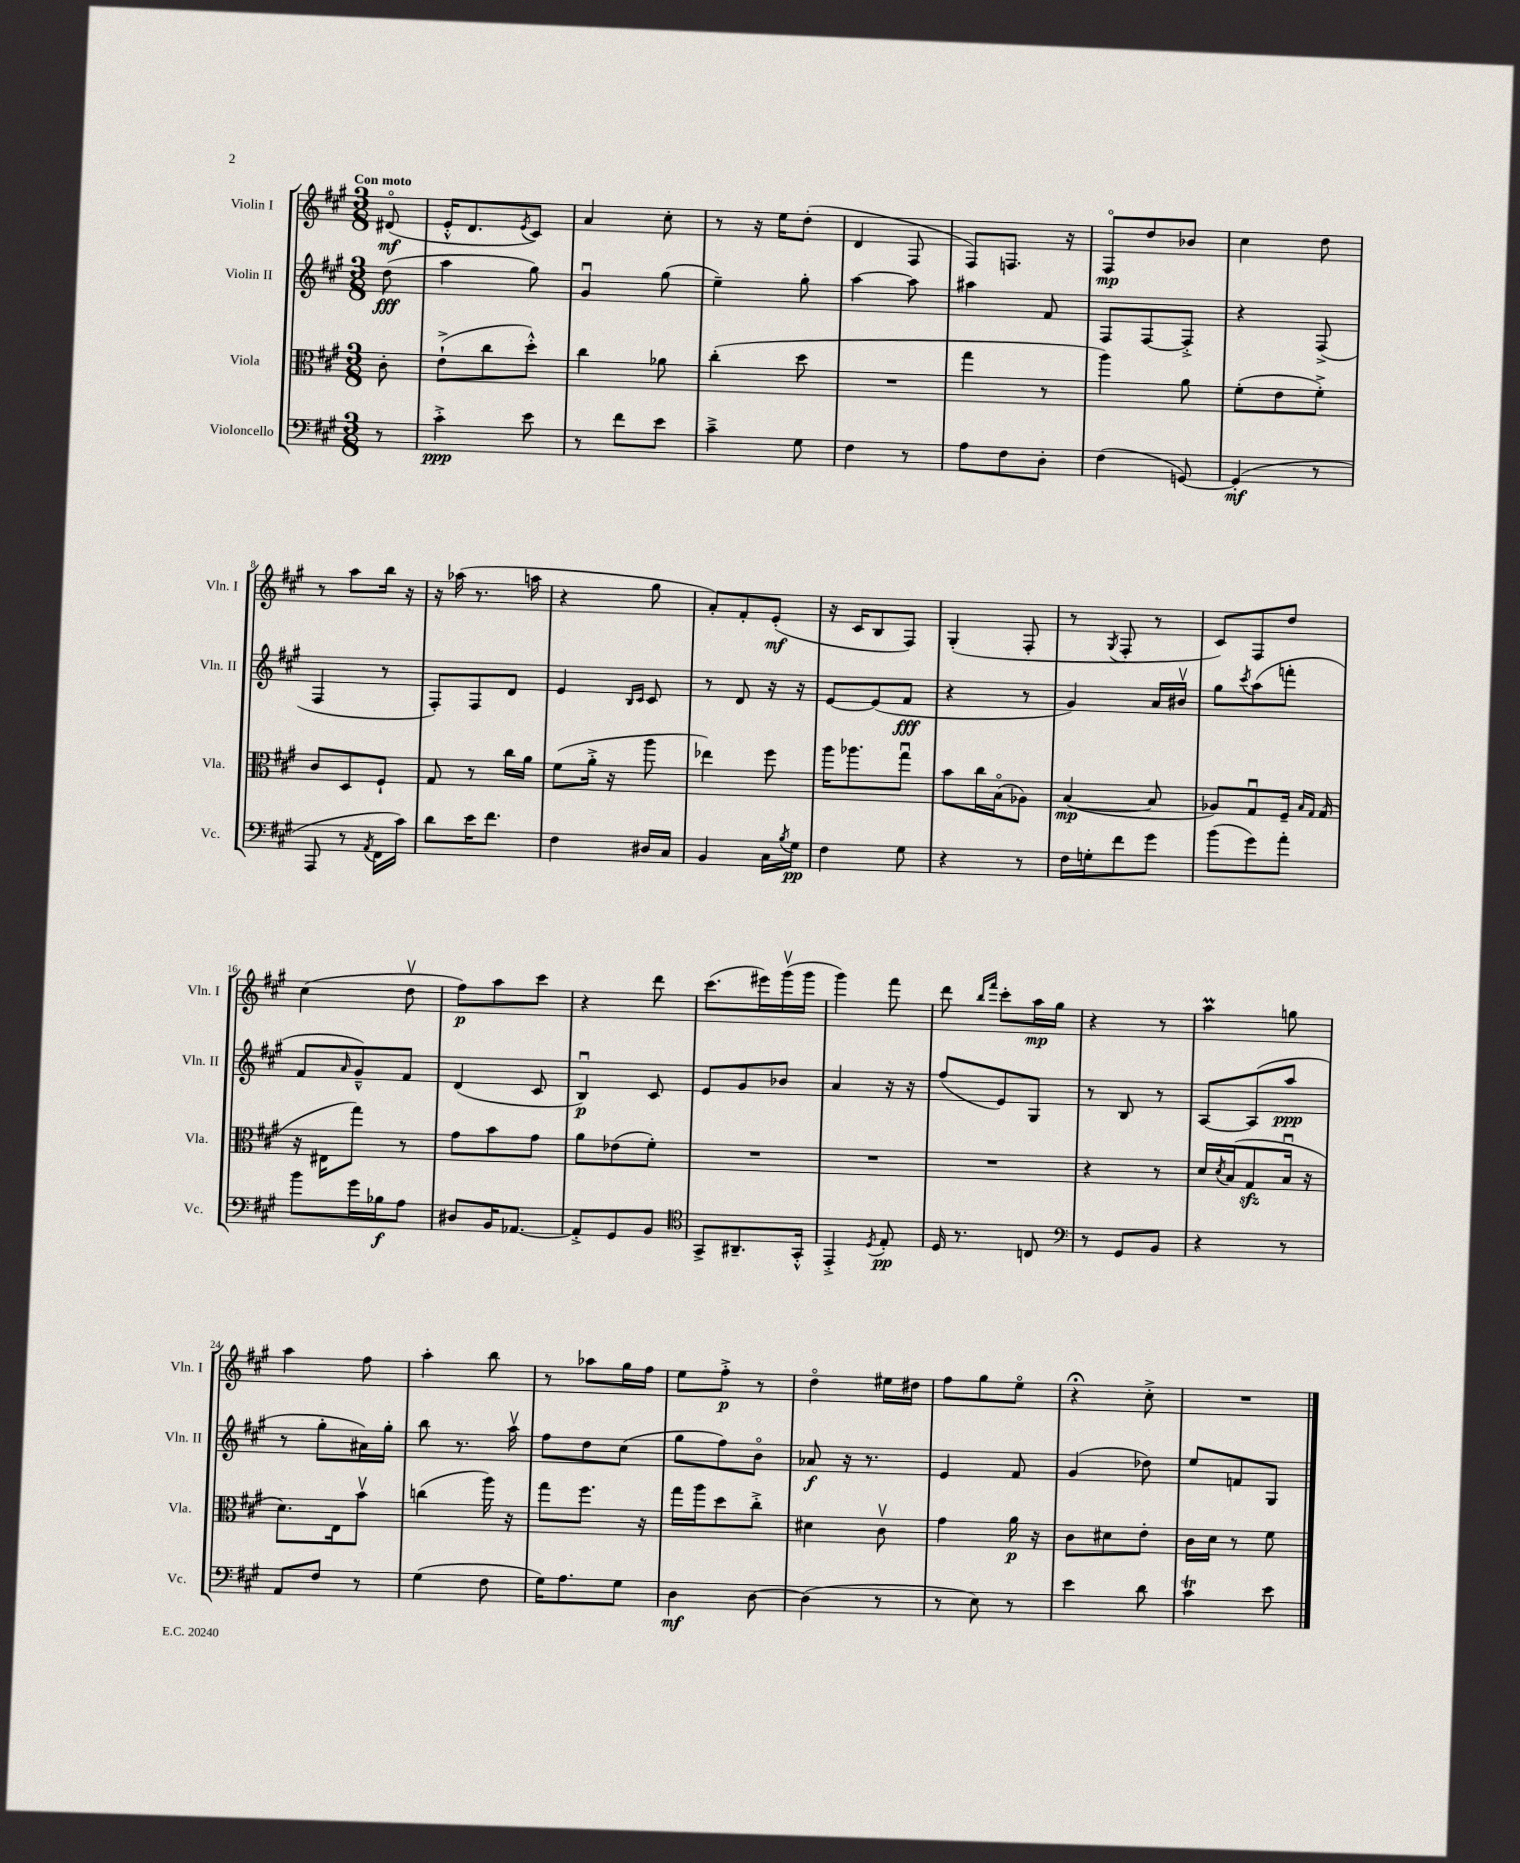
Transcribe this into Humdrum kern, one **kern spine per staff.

**kern	**dynam	**kern	**dynam	**kern	**dynam	**kern	**dynam
*part4	*part4	*part3	*part3	*part2	*part2	*part1	*part1
*staff4	*staff4	*staff3	*staff3	*staff2	*staff2	*staff1	*staff1
*I"Violoncello	*	*I"Viola	*	*I"Violin II	*	*I"Violin I	*
*I'Vc.	*	*I'Vla.	*	*I'Vln. II	*	*I'Vln. I	*
*clefF4	*	*clefC3	*	*clefG2	*	*clefG2	*
*k[f#c#g#]	*	*k[f#c#g#]	*	*k[f#c#g#]	*	*k[f#c#g#]	*
*M3/8	*	*M3/8	*	*M3/8	*	*M3/8	*
=	=	=	=	=	=	=	=
!	!	!	!	!	!	!LO:TX:a:B:t=Con moto	!
8r	.	8c#'\	.	(8dd\	fff	(8d#X/	mf
=1	=1	=1	=1	=1	=1	=1	=1
4c#'^\	ppp	(8e`^\L	.	4aa\	.	16e'^^/KL	.
.	.	.	.	.	.	8.d/	.
.	.	8cc#\	.	.	.	.	.
.	.	.	.	.	.	8qe/	.
8e\	.	8dd'^^\J)	.	8gg#\)	.	8c#/J)	.
=2	=2	=2	=2	=2	=2	=2	=2
8r	.	4cc#\	.	4g#u/	.	4a/	.
8f#\L	.	.	.	.	.	.	.
8e\J	.	8a-X\	.	(8gg#\	.	8cc#'\	.
=3	=3	=3	=3	=3	=3	=3	=3
4c#~^\	.	(4cc#'\	.	4ee~\)	.	8r	.
.	.	.	.	.	.	16r	.
.	.	.	.	.	.	16ee\KL	.
8G#\	.	8dd\	.	8gg#'\	.	(8dd'\J	.
=4	=4	=4	=4	=4	=4	=4	=4
4F#\	.	4.r	.	[4aa\	.	4d/	.
8r	.	.	.	8aa\]	.	8F#/	.
=5	=5	=5	=5	=5	=5	=5	=5
8A\L	.	4gg#\	.	4aa#X\	.	8F#/L)	.
8F#\	.	.	.	.	.	8.Fn/J	.
8D'\J	.	8r	.	8f#/	.	.	.
.	.	.	.	.	.	16r	.
=6	=6	=6	=6	=6	=6	=6	=6
(4F#\	.	4aa\)	.	8F#/L	.	8F#/L	mp
.	.	.	.	[8F#/	.	8dd/	.
[8GGn/)	.	8a\	.	8F#'^/J]	.	8b-X/J	.
=7	=7	=7	=7	=7	=7	=7	=7
(4GG'/]	mf	(8f#'\L	.	4r	.	4cc#\	.
.	.	8e\	.	.	.	.	.
8r	.	8f#'^\J)	.	(8F#^/	.	8dd\	.
!!LO:LB:g=z
=8	=8	=8	=8	=8	=8	=8	=8
8AAA/	.	8c#/L	.	4F#/	.	8r	.
8r	.	8D/	.	.	.	8aa\L	.
8qAA/	.	.	.	.	.	.	.
16FF#\LL	.	8F#`/J	.	8r	.	16bb\Jk	.
16c#\JJ)	.	.	.	.	.	16r	.
=9	=9	=9	=9	=9	=9	=9	=9
8d\L	.	8G#/	.	8F#'/L)	.	16r	.
.	.	.	.	.	.	(16aa-X\	.
16e\K	.	8r	.	8F#/	.	8.r	.
8.f#\J	.	.	.	.	.	.	.
.	.	16cc#\LL	.	8d/J	.	.	.
.	.	16a\JJ	.	.	.	16aan\	.
=10	=10	=10	=10	=10	=10	=10	=10
4F#\	.	(8f#\L	.	4e/	.	4r	.
.	.	16a'^\Jk	.	.	.	.	.
.	.	16r	.	.	.	.	.
.	.	.	.	16qqB/LL	.	.	.
.	.	.	.	16qqc#/JJ	.	.	.
16D#X/LL	.	8aa\	.	8c#/	.	8gg#\	.
16C#/JJ	.	.	.	.	.	.	.
=11	=11	=11	=11	=11	=11	=11	=11
4BB/	.	4ee-X\)	.	8r	.	8a'/L)	.
.	.	.	.	8d/	.	8f#'/	.
16C#\LL	.	8ff#\	.	16r	.	(8e'/J	mf
8qB/	.	.	.	.	.	.	.
16G#\JJ	pp	.	.	16r	.	.	.
=12	=12	=12	=12	=12	=12	=12	=12
4F#\	.	16aa\KL	.	[8e/L	.	16r	.
.	.	8.aa-X\	.	.	.	16c#/KL	.
.	.	.	.	(8e/]	.	8B/	.
8G#\	.	8gg#u\J	.	8f#/J	fff	8F#/J)	.
=13	=13	=13	=13	=13	=13	=13	=13
4r	.	8b\L	.	4r	.	(4G#'/	.
.	.	16cc#\L	.	.	.	.	.
.	.	(16B\J	.	.	.	.	.
8r	.	8A-X\J)	.	8r	.	8F#'/	.
=14	=14	=14	=14	=14	=14	=14	=14
16F#\LL	.	([4B/	mp	4g#/)	.	8r	.
16Gn'\J	.	.	.	.	.	.	.
.	.	.	.	.	.	8qG#/	.
8f#\	.	.	.	.	.	8F#'/	.
8g#\J	.	8B/]	.	16a/LL	.	8r	.
.	.	.	.	16b#Xv/JJ	.	.	.
=15	=15	=15	=15	=15	=15	=15	=15
(8b\L	.	8A-X/L)	.	8gg#\L	.	8c#/L)	.
.	.	.	.	8qccc#/	.	.	.
8g#\)	.	8G#u/	.	(8aa\	.	8F#/	.
8a'\J	.	16F#~/Jk	.	8fffn'\J	.	8dd/J	.
.	.	16qqB/LL	.	.	.	.	.
.	.	16qqG#/JJ	.	.	.	.	.
.	.	(16G#/	.	.	.	.	.
!!LO:LB:g=z
=16	=16	=16	=16	=16	=16	=16	=16
8b\L	.	16r	.	8f#/L	.	(4cc#\	.
.	.	16E#X\KL	.	.	.	.	.
.	.	.	.	16qqa/	.	.	.
16g#\L	.	8gg#\J)	.	8g#~^^/)	.	.	.
16B-X\J	f	.	.	.	.	.	.
8A\J	.	8r	.	8f#/J	.	8ddv\	.
=17	=17	=17	=17	=17	=17	=17	=17
8D#X/L	.	8g#\L	.	(4d/	.	8ff#\L)	p
16BB/K	.	8b\	.	.	.	8aa\	.
[8.AA-X/J	.	.	.	.	.	.	.
.	.	8g#\J	.	8c#/	.	8ccc#\J	.
=18	=18	=18	=18	=18	=18	=18	=18
8AA-'^/L]	.	8a\L	.	4Bu/)	p	4r	.
8GG#/	.	(8e-X\	.	.	.	.	.
8BB/J	.	8f#'\J)	.	8c#/	.	8ddd\	.
=19	=19	=19	=19	=19	=19	=19	=19
*clefC4	*	*	*	*	*	*	*
8GG#^/L	.	4.r	.	8e/L	.	(8.ccc#\L	.
8.AA#X~/	.	.	.	8g#/	.	.	.
.	.	.	.	.	.	16eee#X\L)	.
.	.	.	.	8b-X/J	.	(16ggg#v\	.
16GG#'^^/Jk	.	.	.	.	.	16ggg#\JJ	.
=20	=20	=20	=20	=20	=20	=20	=20
4EE'^/	.	4.r	.	4a/	.	4ggg#\)	.
8qD/	.	.	.	.	.	.	.
8E'/	pp	.	.	16r	.	8fff#\	.
.	.	.	.	16r	.	.	.
=21	=21	=21	=21	=21	=21	=21	=21
16D/	.	4.r	.	(8ff#/L	.	8ddd\	.
8.r	.	.	.	.	.	.	.
.	.	.	.	.	.	16qqbb/LL	.
.	.	.	.	.	.	16qqfff#/JJ	.
.	.	.	.	8e/)	.	8ccc#'\L	.
8Cn/	.	.	.	8G#/J	.	16aa\L	mp
.	.	.	.	.	.	16gg#\JJ	.
=22	=22	=22	=22	=22	=22	=22	=22
*clefF4	*	*	*	*	*	*	*
8r	.	4r	.	8r	.	4r	.
8GG#/L	.	.	.	8B/	.	.	.
8BB/J	.	8r	.	8r	.	8r	.
=23	=23	=23	=23	=23	=23	=23	=23
4r	.	16d/LL	.	[8A/L	.	4aaM\	.
.	.	8qd/	.	.	.	.	.
.	.	(16B/J	.	.	.	.	.
.	.	8G#zz/	.	(8A/]	.	.	.
8r	.	16Bu/Jk	.	8aa/J	ppp	8ggn\	.
.	.	16r	.	.	.	.	.
!!LO:LB:g=z
=24	=24	=24	=24	=24	=24	=24	=24
8AA/L	.	8.d\L)	.	8r	.	4aa\	.
8F#/J	.	.	.	8gg#'\L	.	.	.
.	.	16E\k	.	.	.	.	.
8r	.	8bv\J	.	16a#X\L)	.	8ff#\	.
.	.	.	.	16gg#'\JJ	.	.	.
=25	=25	=25	=25	=25	=25	=25	=25
(4G#\	.	(4ccn\	.	8bb\	.	4aa'\	.
.	.	.	.	8.r	.	.	.
8F#\	.	16aa\)	.	.	.	8bb\	.
.	.	16r	.	16aav\	.	.	.
=26	=26	=26	=26	=26	=26	=26	=26
16G#\KL)	.	8gg#\L	.	8ff#\L	.	8r	.
8.A\	.	.	.	.	.	.	.
.	.	8.ff#\J	.	8dd\	.	8aa-X\L	.
8G#\J	.	.	.	(8cc#\J	.	16gg#\L	.
.	.	16r	.	.	.	16ff#\JJ	.
=27	=27	=27	=27	=27	=27	=27	=27
4D\	mf	16gg#\LL	.	8gg#\L	.	8ee\L	.
.	.	16aa\J	.	.	.	.	.
.	.	8dd\	.	8ff#\)	.	8ff#'^\J	p
[8D\	.	8cc#'^\J	.	8b\J	.	8r	.
=28	=28	=28	=28	=28	=28	=28	=28
(4D\]	.	4d#X\	.	8a-X/	f	4dd\	.
.	.	.	.	16r	.	.	.
.	.	.	.	8.r	.	.	.
8r	.	8c#v\	.	.	.	16ee#X\LL	.
.	.	.	.	.	.	16dd#X\JJ	.
=29	=29	=29	=29	=29	=29	=29	=29
8r	.	4g#\	.	4e/	.	8ff#\L	.
8E\)	.	.	.	.	.	8gg#\	.
8r	.	16a\	p	8f#/	.	8ee\J	.
.	.	16r	.	.	.	.	.
=30	=30	=30	=30	=30	=30	=30	=30
4e\	.	8c#\L	.	(4g#/	.	4r;<	.
.	.	8d#X\	.	.	.	.	.
8d\	.	8e'\J	.	8dd-X\)	.	8cc#'^\	.
=31	=31	=31	=31	=31	=31	=31	=31
4c#t\	.	16c#\LL	.	8ee/L	.	4.r	.
.	.	16d\JJ	.	.	.	.	.
.	.	8r	.	8fn/	.	.	.
8e\	.	8f#\	.	8G#/J	.	.	.
==	==	==	==	==	==	==	==
*-	*-	*-	*-	*-	*-	*-	*-
